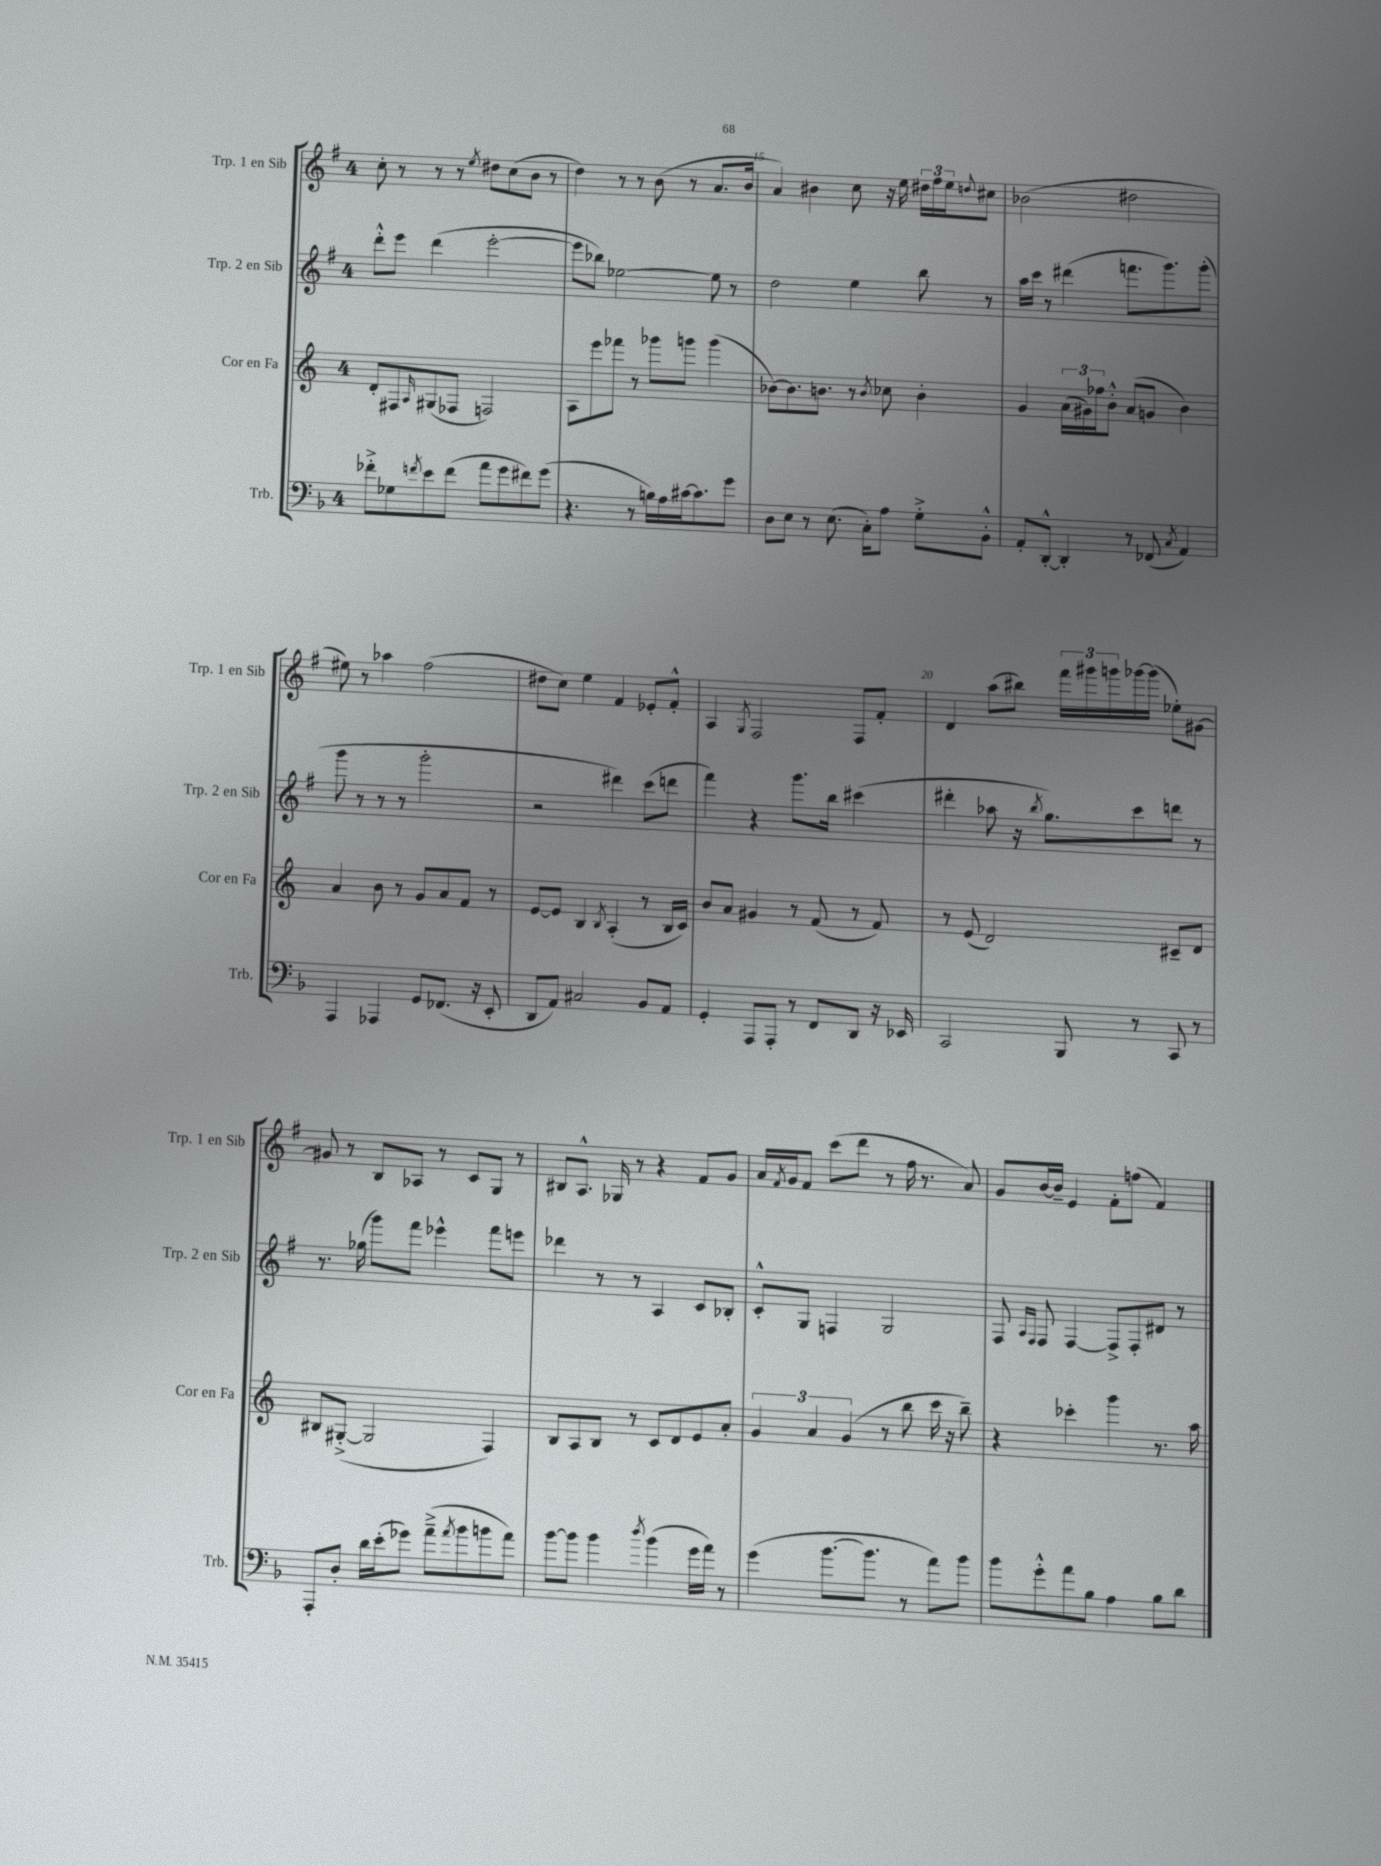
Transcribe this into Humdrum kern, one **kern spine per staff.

**kern	**kern	**kern	**kern
*staff4	*staff3	*staff2	*staff1
*clefF4	*clefG2	*clefG2	*clefG2
*k[b-]	*k[]	*k[f#]	*k[f#]
*M4/4	*M4/4	*M4/4	*M4/4
8f-'^	8d'	8ddd'^^	8cc'
8G-	8F#	8eee	8r
8qf	16qqA	.	.
8e	(8G#	(4ddd	8r
(8f	8F-	.	8r
.	.	.	8qee
8a	2F)	[2eee'	8dd#
8g	.	.	(8cc
8f#)	.	.	8b
(8g	.	.	8r
=	=	=	=
4.r	8A	8eee]	4dd)
.	8eee	8bb-)	.
.	8fff-	[2ee-	8r
8r	8r	.	8r
16B)	8ggg-	.	(8b
16A	.	.	.
[16c#	8ggg	.	8r
8.c#]	.	.	.
.	(4ggg	8ee-]	8.a
8g	.	8r	.
.	.	.	16b
=	=	=	=
8D	[8b-)	2dd	4a)
8E	8.b-]	.	.
8r	.	.	4b#
.	8.b	.	.
(8.E	.	.	.
.	8r	4ee	8cc
16C')	.	.	.
.	8qb	.	.
8A	8cc-	.	16r
.	.	.	16ee
8G'^	4b'	8bb	24dd#
.	.	.	24ff#
.	.	.	24ee
.	.	.	8qqdd
8BB-'^^	.	8r	8cc#
=	=	=	=
8AA'	4g	16aa	(2b-
.	.	16ccc	.
[8DD'^^	.	8r	.
4DD']	(24a	(4ddd#	.
.	24g#)	.	.
.	24ff-	.	.
.	8b'^^	.	.
8r	(8a	8.fff	2dd#
(8FF-	8g	.	.
.	.	8.ggg)	.
8qC	.	.	.
4AA)	4b)	.	.
.	.	(8ggg'	.
=	=	=	=
4AAA	4a	8ggg	8ee#)
.	.	8r	8r
4AAA-	8b	8r	4aa-
.	8r	8r	.
8GG	8g	2ggg'	(2ff#
(8.FF-	8a	.	.
.	8f	.	.
16r	.	.	.
8EE'	8r	.	.
=	=	=	=
8DD	[8e	2r	8dd#
8AA)	8e]	.	8cc)
2C#	4B	.	4ee
.	8qB	.	.
.	(4A'	4ddd#)	4f#
8BB-	8r	(8ccc	8e-'
8AA	16B	8ddd	8f#'^^
.	16c)	.	.
=	=	=	=
4GG'	8b	4fff#)	4A
.	8a	.	.
.	.	.	8qG
8AAA	4g#	4r	2F#
8AAA'	.	.	.
8r	8r	8.ggg	.
8FF	(8f	.	.
.	.	16bb	.
8DD	8r	(4ccc#	8F#
16r	8f)	.	8f#'
16EE-	.	.	.
=	=	=	=
2CC	8r	4ddd#'	4d
.	(8e	.	.
.	2d)	8aa-	(8aa
.	.	16r	8bb#)
.	.	8qbb	.
.	.	8.gg)	.
8BBB-	.	.	24fff#
.	.	.	24ggg#
.	.	.	24ggg
8r	.	8ccc	[16ggg-
.	.	.	(16ggg-]
8CC	8c#~	8ddd	8ee-')
8r	8d	8r	[8g#
=	=	=	=
8AAA'	8B#	8.r	8g#]
8D'	([8G#'^	.	8r
.	.	(16gg-	.
16d	2G#]	8ggg)	8B
(16e'	.	.	.
8g-)	.	8fff#	8A-
(8a~^	.	4eee-^^	8r
8qa	.	.	.
8b-	.	.	8c
8b	4F)	8fff#	8G
8a)	.	8eee	8r
=	=	=	=
[8b-	8B	4ddd-	8B#
8b-]	8A	.	8.A^^
4b-	8B	8r	.
.	.	.	16G-
.	8r	8r	8r
8qdd	.	.	.
(4b-	8c	4A	4r
.	8d	.	.
16g	8e	8c	8f#
16a)	.	.	.
8r	8a'	8B-'	8g
=	=	=	=
(4g	6g	8c'^^	16a
.	.	.	8qf#
.	.	.	16g
.	.	8G	8f#
.	6a	.	.
[8.b-	.	4F	(8ccc
.	(6g	.	.
.	.	.	8ddd
8.b-]	.	.	.
.	8r	2G	8r
8r	8bb	.	16ff#
.	.	.	8.r
8a)	16ccc	.	.
.	16r	.	.
8b-	8bb~)	.	8a)
=	=	=	=
8b-	4r	8F#	8g
.	.	16qqA	.
.	.	16qqF#	.
8g'^^	.	8F#	[16b
.	.	.	16b~]
8a	4ccc-'	[4F#	4e
8B-	.	.	.
4A	4ggg	8F#^]	8f#'
.	.	8F#'	(8ff
8B-	8.r	8d#	4f#)
8d	.	8r	.
.	16aa	.	.
==	==	==	==
*-	*-	*-	*-
